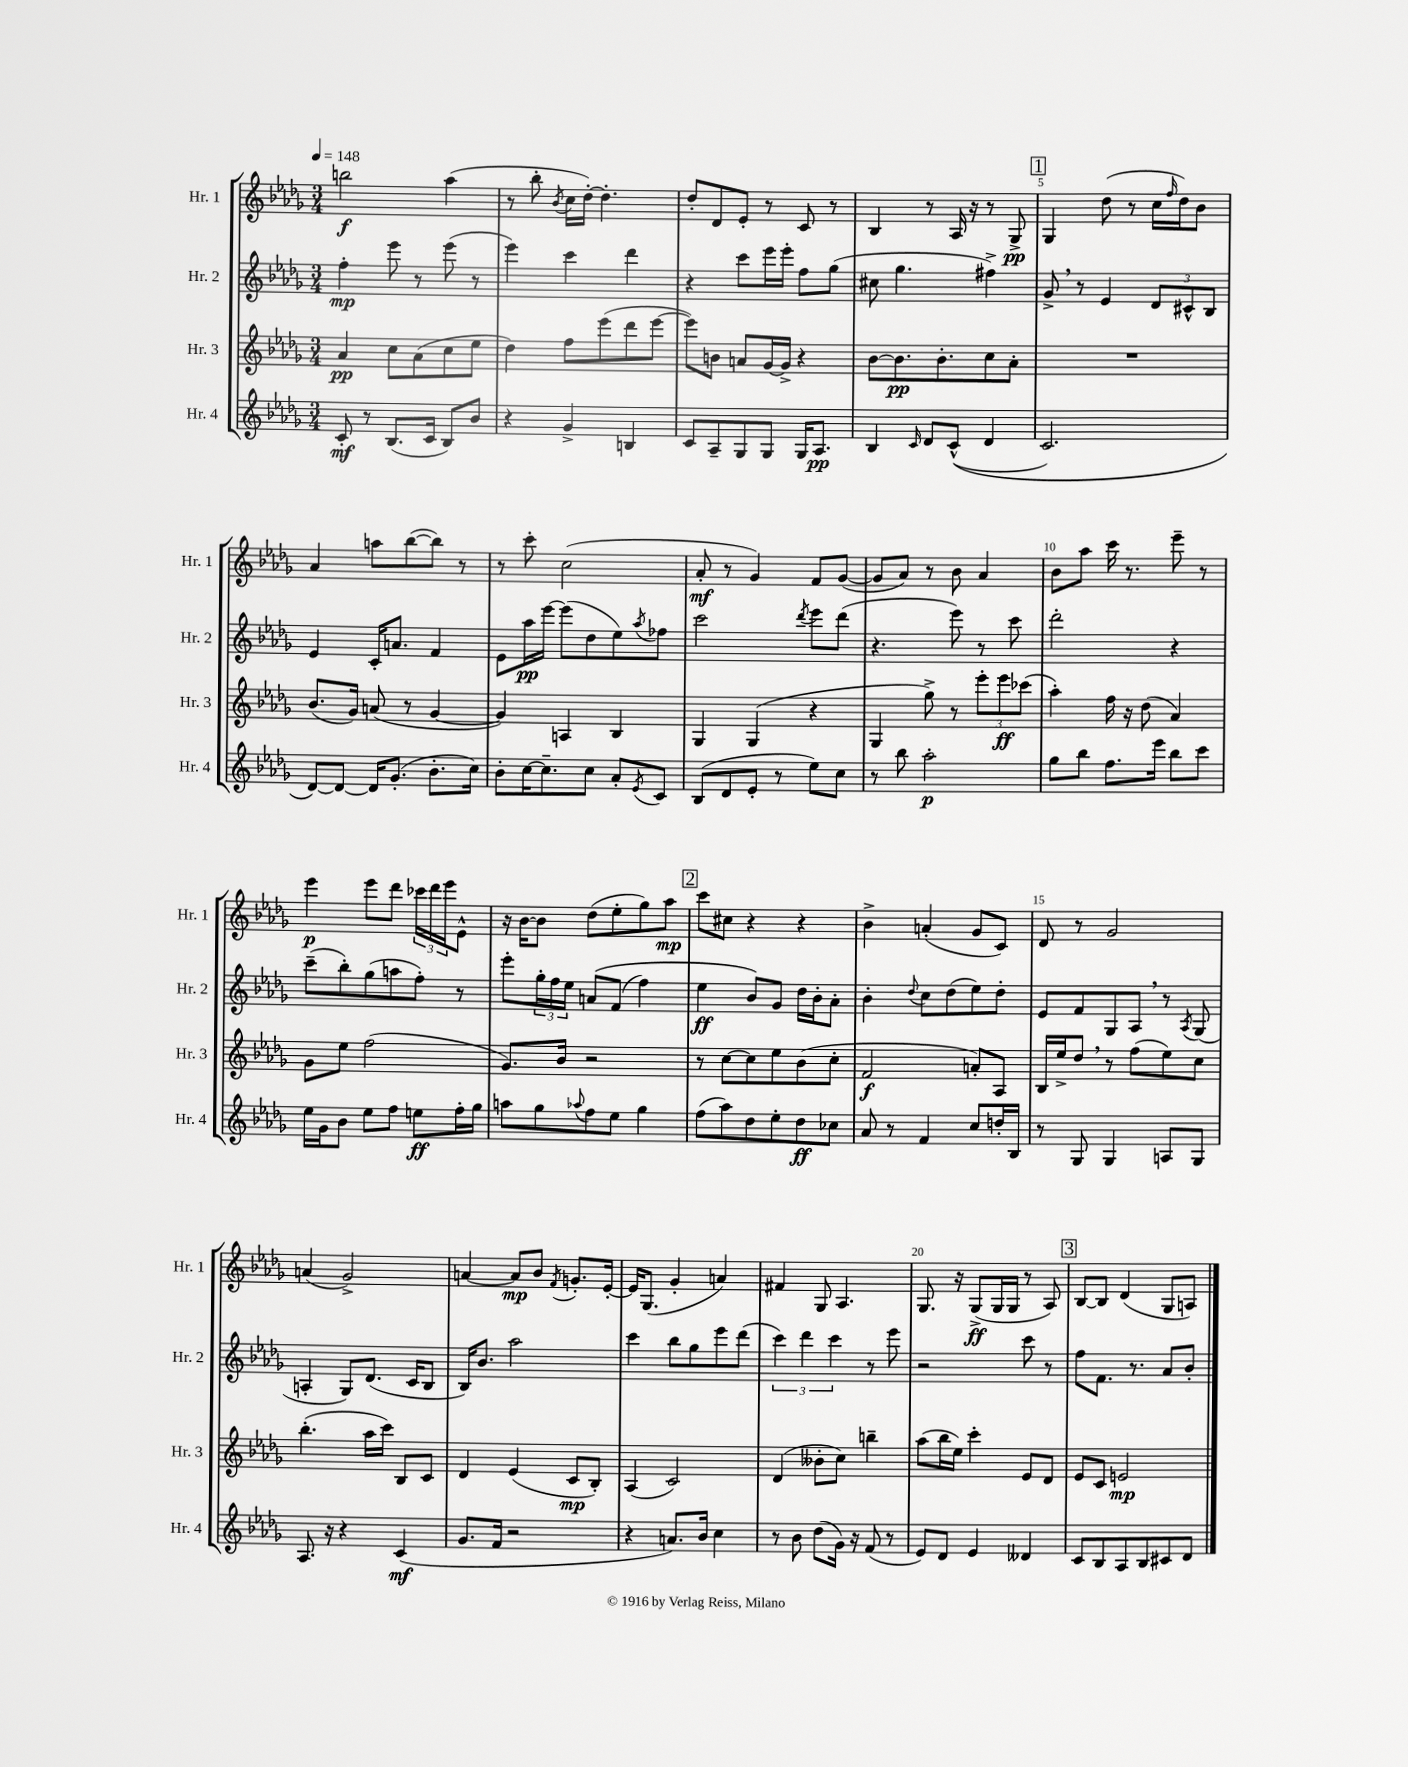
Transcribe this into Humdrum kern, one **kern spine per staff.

**kern	**kern	**kern	**kern
*staff4	*staff3	*staff2	*staff1
*clefG2	*clefG2	*clefG2	*clefG2
*k[b-e-a-d-g-]	*k[b-e-a-d-g-]	*k[b-e-a-d-g-]	*k[b-e-a-d-g-]
*M3/4	*M3/4	*M3/4	*M3/4
*MM148	*MM148	*MM148	*MM148
8c'	4a-	4ff'	2bb
8r	.	.	.
(8.B-	8cc	8eee-	.
.	(8a-	8r	.
16c	.	.	.
8B-)	8cc	(8eee-	(4aa-
8b-	8ee-	8r	.
=	=	=	=
4r	4dd-)	4eee-)	8r
.	.	.	8bb-'
.	.	.	8qb-
4g-^	8ff	4ccc	16cc
.	.	.	[16dd-')
.	(8eee-	.	4.dd-']
4B	8ddd-	4ddd-	.
.	[8eee-	.	.
=	=	=	=
8c	8eee-])	4r	8dd-'
8A-~	8b	.	8d-
8G-	8a	8ccc	8e-'
8G-	[16g-	16eee-	8r
.	16g-^]	16eee-'	.
16G-	4r	8ff	8c
8.A-	.	.	.
.	.	(8gg-	8r
=	=	=	=
4B-	[8b-	8cc#	4B-
.	8.b-]	4.gg-	.
16qqc	.	.	.
8d-	.	.	8r
.	8.b-'	.	.
&((8c^^	.	.	16A-
.	.	.	16r
4d-	8cc	4ff#^)	8r
.	8a-'	.	8G-^
=	=	=	=
2.c)	2.r	8g-^	4G-
.	.	8r	.
.	.	4e-	(8dd-
.	.	.	8r
.	.	12d-	16cc
.	.	.	16qqff
.	.	.	16dd-)
.	.	12c#^^	.
.	.	.	8b-
.	.	12B-	.
=	=	=	=
[8d-&)	(8.b-	4e-	4a-
8d-_	.	.	.
.	16g-)	.	.
16d-]	(8a	16c'	8aa
(8.g-'	.	8.a	.
.	8r	.	([8bb-
8.b-'	[4g-	4f	8bb-])
.	.	.	8r
16cc)	.	.	.
=	=	=	=
8b-'	4g-])	8e-	8r
[16cc	.	16aa-	8ccc'
8.cc~]	.	[16eee-	.
.	4A	(8eee-]	(2cc
8cc	.	8dd-	.
8a-'	4B-	8ee-)	.
8qe-	.	8qaa-	.
8c	.	8ff-	.
=	=	=	=
(8B-	4G-	2ccc	8a-'
8d-	.	.	8r
8e-'	(4G-	.	4g-)
8r	.	.	.
.	.	8qddd-	.
8ee-)	4r	8eee-	8f
8cc	.	(8ddd-	([8g-
=	=	=	=
8r	4G-	4.r	8g-]
8bb-	.	.	8a-)
2aa-'	8gg-^)	.	8r
.	8r	8eee-)	8b-
.	12eee-'	8r	4a-
.	12eee-	.	.
.	.	8ccc	.
.	(12ccc-	.	.
=	=	=	=
8gg-	4aa-')	2ddd-'	8b-
8bb-	.	.	8aa-
8.ff	16ff	.	16ccc
.	16r	.	8.r
.	(8dd-	.	.
16eee-	.	.	.
8bb-	4a-)	4r	8eee-~
8ccc	.	.	8r
=	=	=	=
16ee-	8g-	(8ccc~	4eee-
16g-	.	.	.
8b-	8ee-	8bb-')	.
8ee-	(2ff	(8gg-	8eee-
8ff	.	8aa	8ddd-
8ee	.	8ff')	24ccc-
.	.	.	24ddd-
.	.	.	24eee-
16ff'	.	8r	8e-^^
16gg-	.	.	.
=	=	=	=
8aa	8.g-)	8eee-'	16r
.	.	.	[16b-
8gg-	.	24gg-'	8b-]
.	.	24ff	.
.	16b-	.	.
.	.	24ee-	.
8qqaa-	.	.	.
8ff	2r	&(8a	(8dd-
8ee-	.	(8f	8ee-'
4gg-	.	4ff)	8gg-)
.	.	.	8aa-
=	=	=	=
(8ff	8r	4ee-	8ccc
8aa-)	[8cc	.	8cc#
8dd-	8cc]	8b-&)	4r
8ee-'	8ee-	8g-	.
8dd-	(8b-	16dd-	4r
.	.	16b-'	.
8cc-	8cc'	8a-'	.
=	=	=	=
8a-	2f	4b-'	4b-^
8r	.	.	.
.	.	8qqdd-	.
4f	.	8cc	(4a'
.	.	(8dd-	.
8cc	8a')	8ee-)	8g-
16dd'	8A-	8dd-'	8c)
16B-	.	.	.
=	=	=	=
8r	16B-	8e-	8d-
.	16ee-^	.	.
8G-	8dd-	8f	8r
4G-	8r	8G-	2g-
.	(8ff	8A-	.
8A	8ee-)	8r	.
.	.	8qA-	.
8G-	8cc	(8G-	.
=	=	=	=
8.A-	(4.bb-'	4A'	(4a
16r	.	.	.
4r	.	8G-)	2g-^)
.	16aa-	(8.d-	.
.	16ccc)	.	.
(4c	8B-	.	.
.	.	16c	.
.	8c	8B-	.
=	=	=	=
8.g-	4d-	16B-)	[4a
.	.	8.b-	.
16f	.	.	.
2r	(4e-	2aa-	8a]
.	.	.	8b-
.	.	.	8qf
.	8c	.	8.g'
.	8B-')	.	.
.	.	.	[16e-'
=	=	=	=
4r	(4A-	4ccc	16e-]
.	.	.	(8.G-
8.a)	2c)	8bb-	4g-'
.	.	8gg-	.
16b-	.	.	.
4cc	.	8eee-	4a)
.	.	(8ddd-	.
=	=	=	=
8r	(4d-	6ccc)	4f#
8b-	.	.	.
.	.	6ddd-	.
(8dd-	8b--'	.	8G-
.	.	6ccc	.
16g-)	8cc)	.	4.A-
16r	.	.	.
(8f	4bb~	8r	.
8r	.	8eee-	.
=	=	=	=
8e-)	(8aa-	2r	8.G-
8d-	16bb-	.	.
.	16ee-)	.	16r
4e-	4ccc'	.	(8G-^
.	.	.	16G-
.	.	.	16G-
4d--	8e-	8ccc	8r
.	8d-	8r	8A-)
=	=	=	=
8c	8e-	8ff	[8B-
8B-	8c	8.f	8B-]
8A-	2e	.	(4d-
.	.	8.r	.
8B-	.	.	.
8c#	.	8a-	8G-
8d-	.	8b-'	8A)
==	==	==	==
*-	*-	*-	*-
